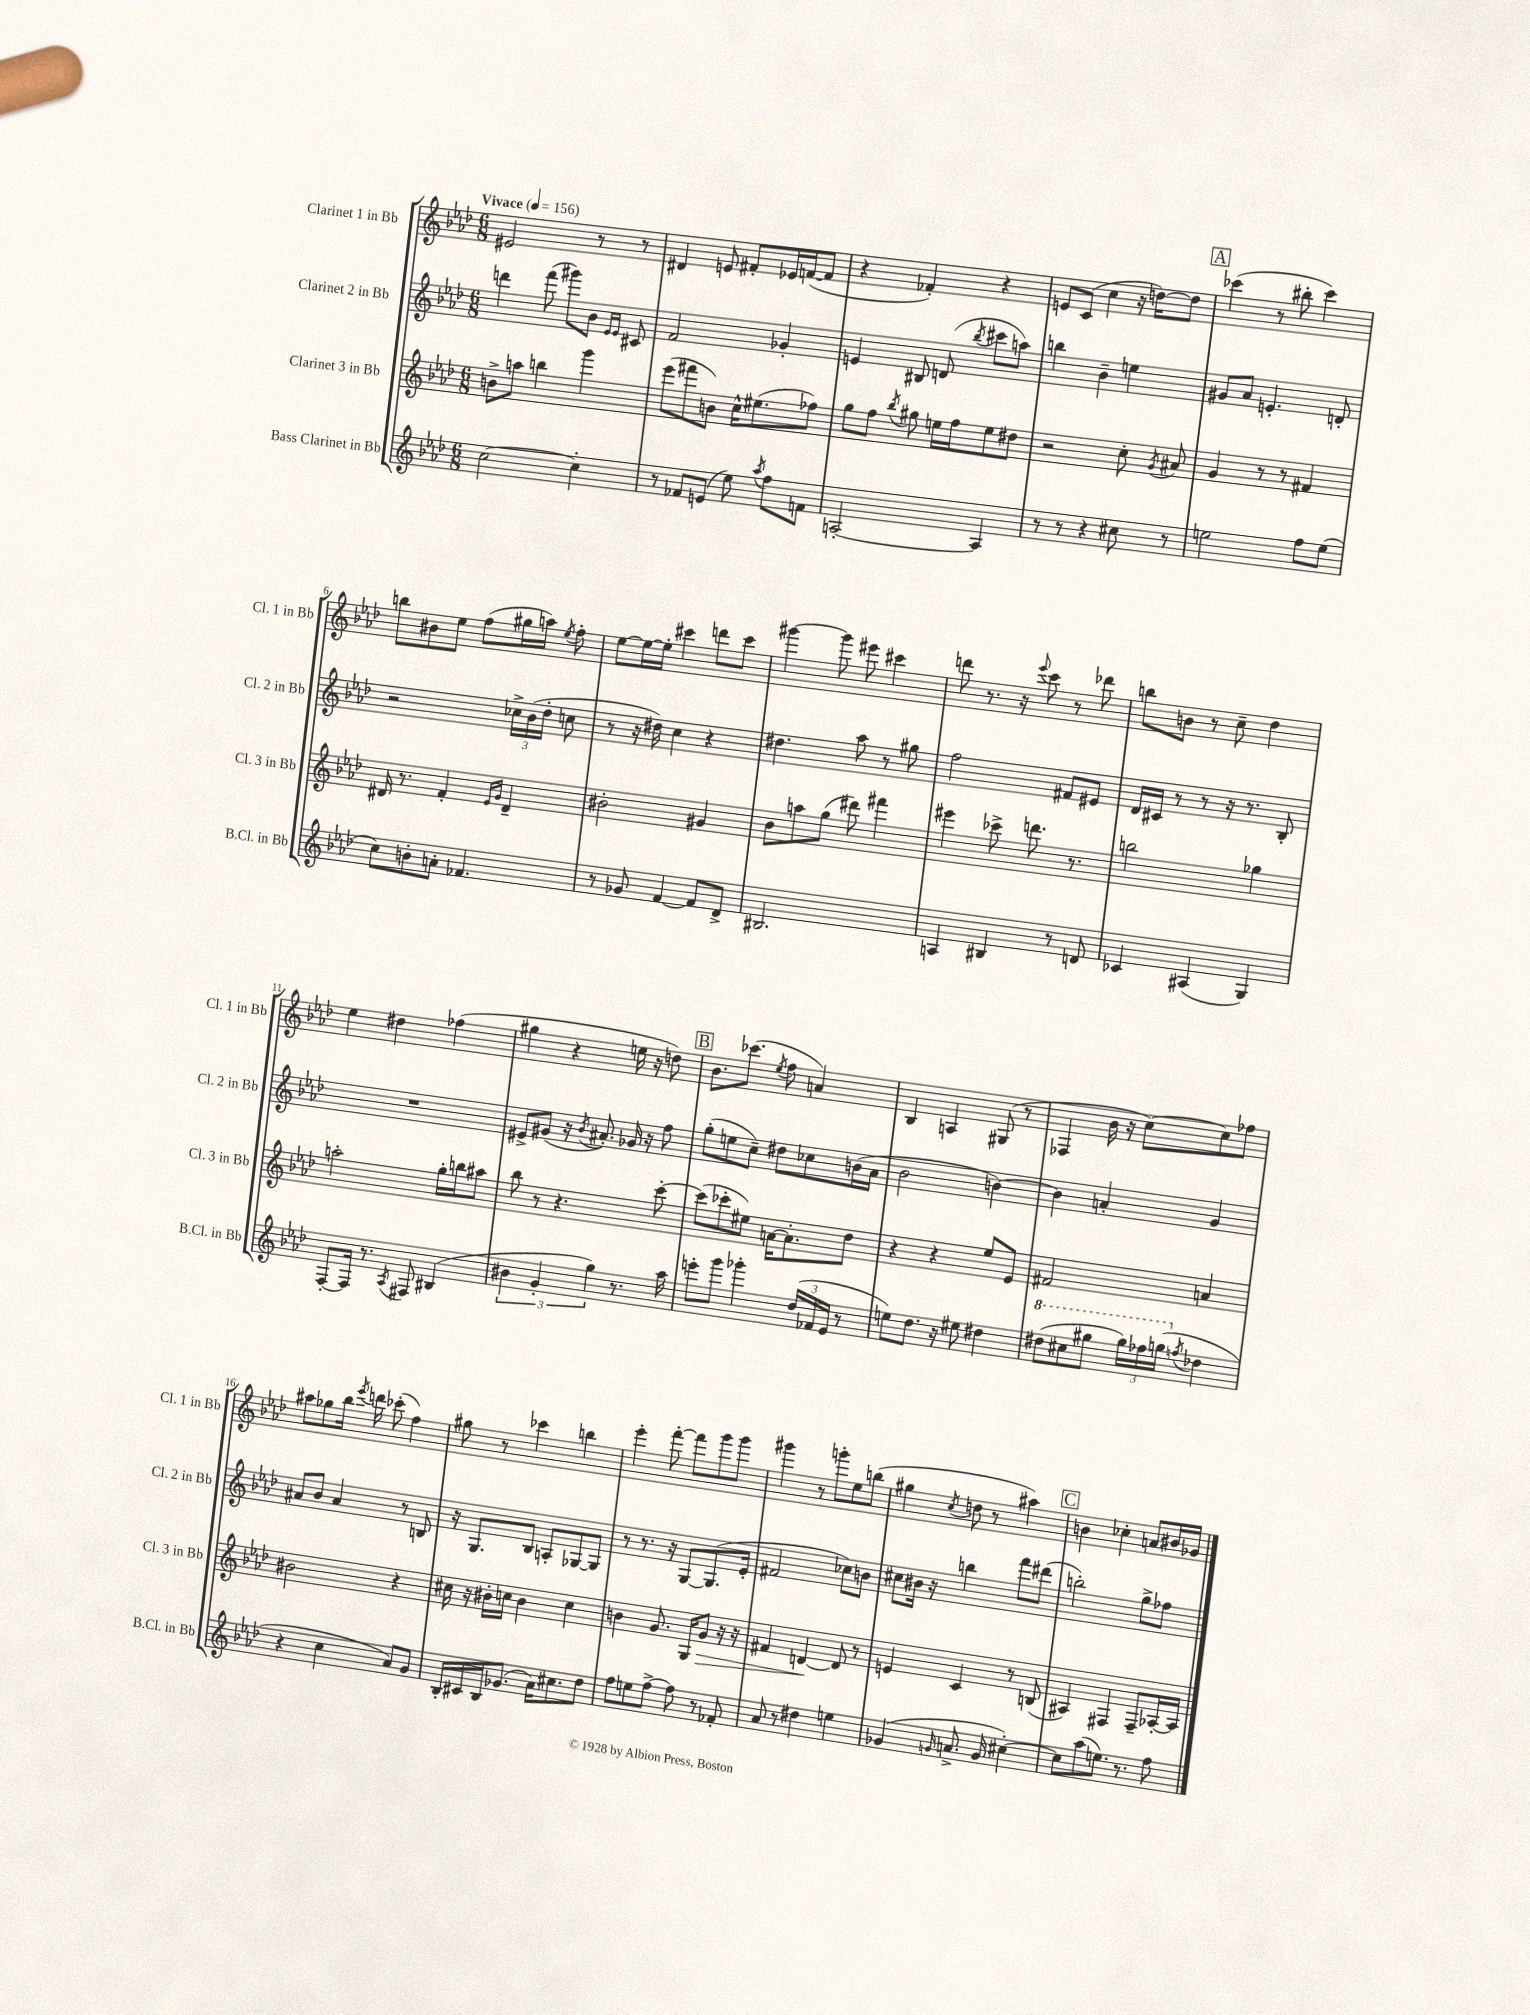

**kern	**kern	**kern	**kern
*staff4	*staff3	*staff2	*staff1
*clefG2	*clefG2	*clefG2	*clefG2
*k[b-e-a-d-]	*k[b-e-a-d-]	*k[b-e-a-d-]	*k[b-e-a-d-]
*M6/8	*M6/8	*M6/8	*M6/8
*MM156	*MM156	*MM156	*MM156
[2cc	8b^	4ddd	2e#
.	8aa	.	.
.	4bb	(8fff	.
.	.	8ggg#)	.
4cc']	4ggg	8b-	8r
.	.	16qqe-	.
.	.	16qqe-	.
.	.	8c#	8r
=	=	=	=
8r	(8eee-	2f	4d#
8f-	8fff#	.	.
(8e	8b)	.	8e
8ee-)	16cc^^	.	8f#'
.	(8.ee#	.	.
8qaa-	.	.	.
8ff	.	4g-'	16e-
.	.	.	([16f
8f	8ff-)	.	8f]
=	=	=	=
[2A'	8gg	4e	4r
.	8ff	.	.
.	8qbb-	.	.
.	8gg#	8B#	4f-')
.	16ee	(8d	.
.	16ff	.	.
.	.	8qbb-	.
4A]	8ee	8ccc#	4r
.	8dd#	8aa)	.
=	=	=	=
8r	2r	4bb	8e
8r	.	.	(8c
4r	.	4b-~	4cc
8cc#	8cc'	4ee	16r
.	.	.	[16dd)
.	8qg	.	.
8r	8a#	.	8dd]
=	=	=	=
2ee	4g	8g#	(4ccc-
.	.	8a-	.
.	8r	4.e'	8r
.	8r	.	8bb#'
8ff	4f#	.	4ccc-)
(8ee	.	8d'	.
=	=	=	=
8cc)	16d#	2r	8bb
.	8.r	.	.
8b'	.	.	8b#
8a'	4f'	.	8ee-
4.f-	.	.	(8ff
.	16qqe-	.	.
.	16qqg	.	.
.	4d#~	24cc-^	16gg#
.	.	(24b-	.
.	.	.	16aa)
.	.	24dd-'	.
.	.	.	8qee-
.	.	8cc	8ff'
=	=	=	=
8r	2b#'	8r	[8ee-
8g-	.	16r	16ee-_
.	.	16dd#)	16ee-']
[4f	.	4cc	4ccc#
8f]	4g#	4r	8ddd
8d-^	.	.	8ccc#
=	=	=	=
2.B#	8b-	4.dd#	[4ggg#
.	8aa	.	.
.	(8gg	.	8ggg#]
.	8ddd#)	8aa-	8eee#
.	4fff#	8r	4ccc#
.	.	8gg#	.
=	=	=	=
4A	4eee#	2ff	8ddd
.	.	.	8.r
4B#	8ccc-^	.	.
.	.	.	16r
.	.	.	8qqeee-
.	8.ddd	.	8ccc
8r	.	8f#	8r
.	8.r	.	.
8d	.	8e#	8ddd-
=	=	=	=
4c-	2bb	16d-	8bb
.	.	16c#	.
.	.	8r	8b
(4A#	.	8r	8r
.	.	16r	8cc~
.	.	8.r	.
4G)	4gg-	.	4dd-
.	.	8B-'	.
=	=	=	=
[8F'	2aa'	2.r	4ee-
16F]	.	.	.
8.r	.	.	.
.	.	.	4dd#
8qA-	.	.	.
8F#	.	.	.
(4B#	16gg'	.	(4ff-
.	16bb	.	.
.	8aa#	.	.
=	=	=	=
6b#	8bb-	8e#^	4gg#
.	8r	(8g#	.
6g'	.	.	.
.	4.r	16r	4r
.	.	8qb-	.
.	.	8.a#')	.
6gg)	.	.	.
8.r	.	16g-	16ee
.	.	16r	16r
.	[8ccc'	8ff	8dd)
16aa-	.	.	.
=	=	=	=
8eee'	(8ccc]	(8gg'	8.b-
8ggg	8ccc-'	8ee	.
.	.	.	(8.ccc-
4ggg-'	8ee#)	8cc~)	.
.	.	.	8qee-
.	[16a	8dd#	8ff
.	8.a']	.	.
(24dd-	.	8cc-	4a)
24f-	.	.	.
24e-	.	.	.
8r	8dd-	(16b	.
.	.	16a-	.
=	=	=	=
8ee)	4r	2b-	4B-
8.dd-	.	.	.
.	4r	.	4A
16r	.	.	.
8ee#	.	.	.
4dd#	8ee-	[4b)	(8G#
.	8e-	.	8r
=	=	=	=
(8ddd#	2f#	4b]	4F-
8ccc#	.	.	.
8ggg#	.	4a'	16b-
.	.	.	16r
24ggg#)	.	.	[8cc)
24fff-	.	.	.
(24ggg	.	.	.
8qff	.	.	.
4dd-	4a	4g	8cc]
.	.	.	8ff-
=	=	=	=
4r	2b#	8a#	8aa#
.	.	8b-	8gg-
4cc	.	4a#	16bb-
.	.	.	8qeee-
.	.	.	16ddd
.	.	.	(8ccc-'
8a-)	4r	8r	4ff)
8g	.	8B	.
=	=	=	=
16B-'	16cc#	16r	8gg#
16c#	16r	8.G	.
16B-	16b#'	.	8r
(8.g-	16cc	.	.
.	4b#	8B-	4ccc-
16a-)	.	8A'	.
8.cc#	.	.	.
.	4cc	[8G-	4bb
8dd-	.	8G-]	.
=	=	=	=
8ff	4b	8r	4eee-'
8ee	.	8.r	.
[8ff^	8.g	.	[8fff'
.	.	16r	.
8ff]	.	[8G	8fff]
.	16G	.	.
8r	8g	(8.G]	8ggg
8f-'	16r	.	8ggg
.	16r	16e-'	.
=	=	=	=
8a-	4f#	2f#	4ggg#
8r	.	.	.
4dd#	[4d	.	8r
.	.	.	8ggg'
4ee	8d]	8cc-)	8ee-
.	8r	8b	(8bb
=	=	=	=
(4g-	4e	8cc#	4gg#
.	.	16b#	.
.	.	16r	.
16qqg	.	.	8qcc
8.a^	4c	4bb	8dd
.	.	.	8r
16g	.	.	.
[4cc#')	8r	8fff	4aa#)
.	(8B	(8ddd#	.
=	=	=	=
8cc#]	4A#)	2bb')	4b
(8aa-	.	.	.
8.ee)	4F#	.	4cc-'
8.r	.	.	.
.	8F#~	8gg^	8a
8ff	[16A-'	8ff-	16b#
.	16A-]	.	16g-
==	==	==	==
*-	*-	*-	*-
